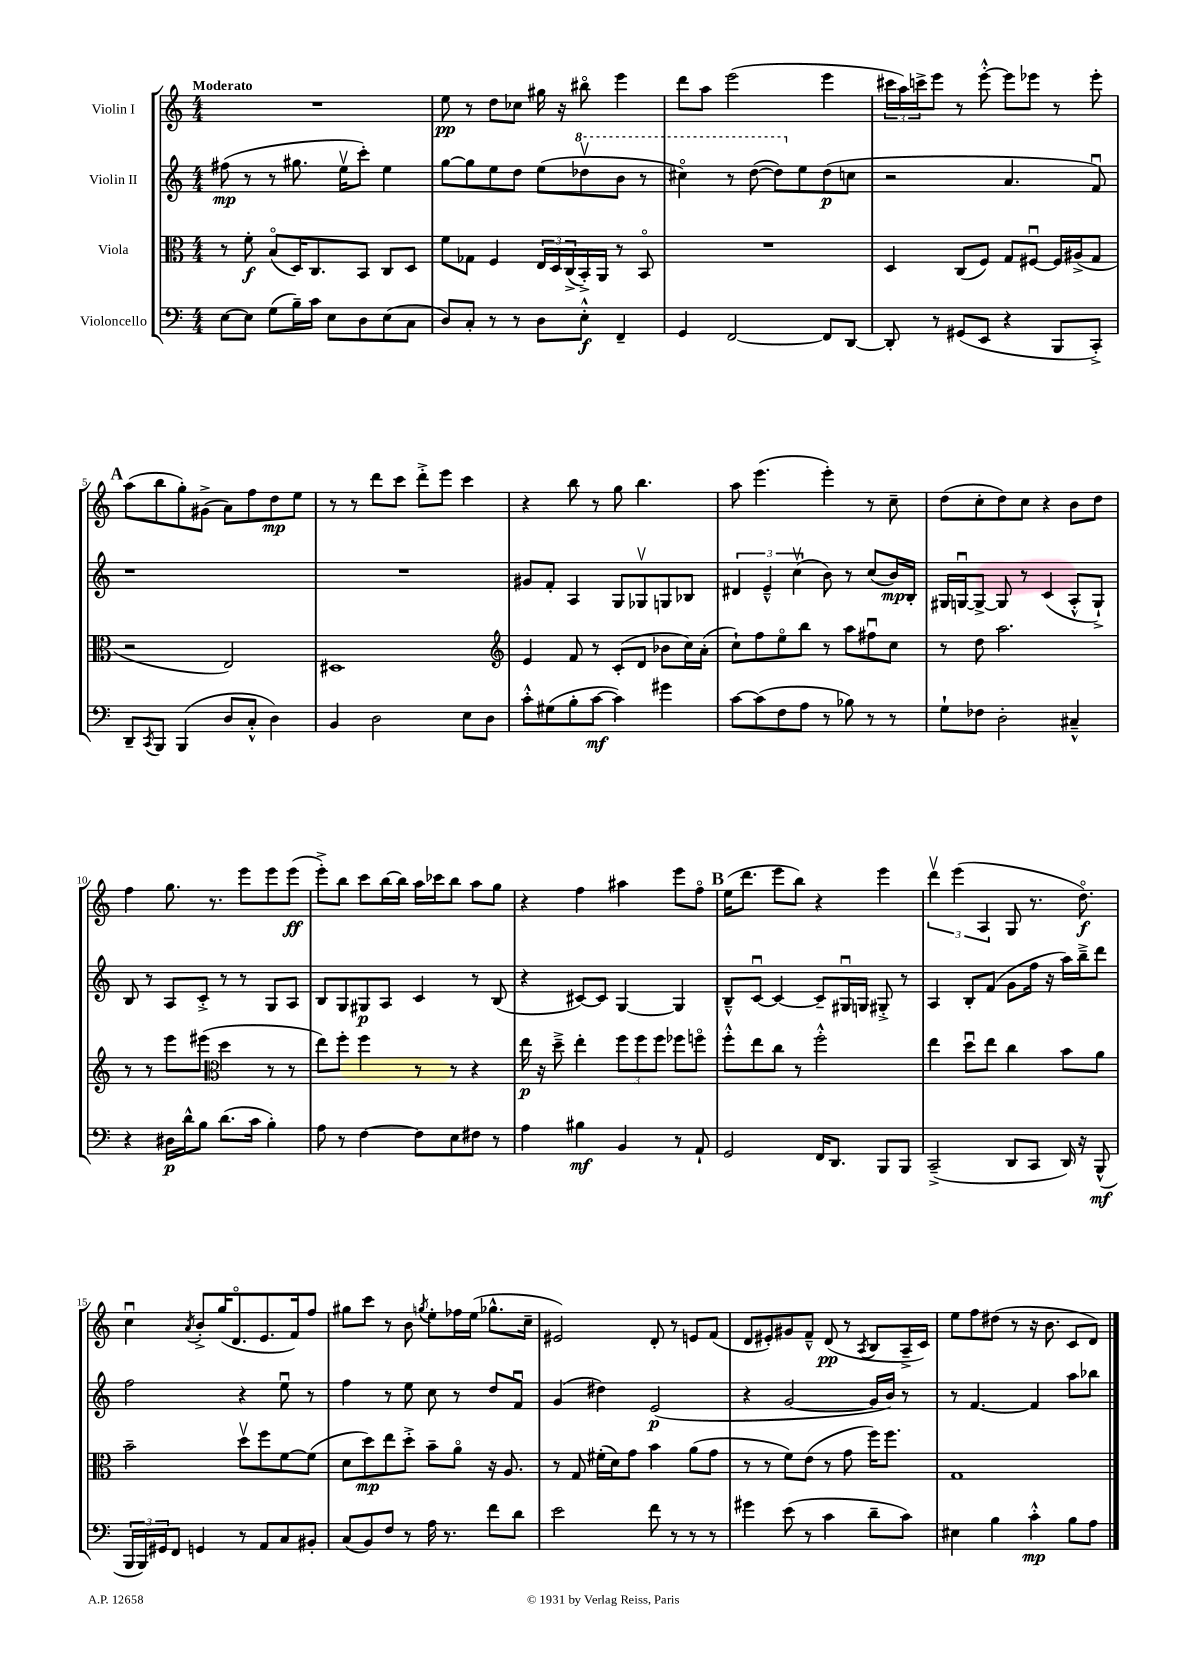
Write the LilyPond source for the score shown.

<<
\new StaffGroup <<
\new Staff = "s0" \with { instrumentName = "Violin I" } {
    \clef treble \key c \major \numericTimeSignature \time 4/4 \tempo "Moderato"
    R1 |
    e''8\pp r8 d''8 ces''8 gis''16 r16 bis''8\flageolet e'''4 |
    d'''8 a''8 e'''2( e'''4 |
    \tuplet 3/2 { cis'''16 a''16) c'''16-> } e'''8 r8 e'''8~-.-^ e'''8 ees'''8 r8 ees'''8-. |
    \mark \markup { \bold "A" } a''8( b''8 g''8-.) gis'8->( a'8) f''8 d''8\mp e''8 |
    r8 r8 d'''8 c'''8 d'''8-.-> e'''8 c'''4 |
    r4 b''8 r8 g''8 b''4. |
    a''8 e'''4.( e'''4-.) r8 c''8-- |
    d''8( c''8-. d''8) c''8 r4 b'8 d''8 |
    f''4 g''8. r8. e'''8 e'''8 e'''8\ff( |
    e'''8-.->) b''8 c'''8 b''16~ b''16 a''16 ces'''16 b''8 a''8 g''8 |
    r4 f''4 ais''4 e'''8 f''8\flageolet |
    \mark \markup { \bold "B" } e''16( d'''8. e'''8 b''8) r4 e'''4 |
    \tuplet 3/2 { d'''4\upbow e'''4( a4 } g8 r8. d''8.\flageolet\f) |
    c''4\downbow \acciaccatura { a'8 } b'8-.-> g''16( d'8.\flageolet e'8. f'16) f''8 |
    gis''8 c'''8 r8 b'8 \acciaccatura { g''8 } e''8-. fes''16 e''16( ges''8.-^ c''16-- |
    eis'2) d'8-. r8 e'8 f'8( |
    d'8 eis'8-.) gis'8 f'8---^ d'8\pp( r8 \acciaccatura { a8 } b8 a16---> c'16) |
    e''8 f''8 dis''8( r8 r16 b'8. c'8 d'8) \bar "|." |
}
\new Staff = "s1" \with { instrumentName = "Violin II" } {
    \clef treble \key c \major \numericTimeSignature \time 4/4
    fis''8\mp( r8 r8 gis''8. e''16\upbow c'''8-.) e''4 |
    g''8~ g''8 e''8 d''8 e''8( \ottava #1 des'''8\upbow b''8 r8 |
    cis'''4\flageolet) r8 d'''8~( d'''8) \ottava #0 e''8 d''8\p( c''!8 |
    r2 a'4. f'8\downbow) |
    \mark \markup { \bold "A" } r1 |
    R1 |
    gis'8 f'8-. a4 g8 ges8\upbow g8 bes8 |
    \tuplet 3/2 { dis'4 e'4---^ c''4\upbow( } b'8) r8 c''8( b'16\mp) b16-. |
    gis16 g16~\downbow g8~-> g8 r8 c'4( a8-.-^ g8-!->) |
    b8 r8 a8 c'8-.-> r8 r8 g8 a8 |
    b8 g8 gis8\p a8 c'4 r8 b8( |
    r4 cis'8~) cis'8 g4~ g4 |
    \mark \markup { \bold "B" } b8---^ c'8~\downbow c'4~ c'8-- gis16\downbow g16 gis8-.-> r8 |
    a4 b8-. f'8( g'8 f''16 r16 a''16) b''16---> d'''8 |
    f''2 r4 e''8\downbow r8 |
    f''4 r8 e''8 c''8 r8 d''8 f'8\downbow |
    g'4( dis''4) e'2\p( |
    r4 g'2~ g'16 b'16) r8 |
    r8 f'4.~ f'4 a''8 bes''8 \bar "|." |
}
\new Staff = "s2" \with { instrumentName = "Viola" } {
    \clef alto \key c \major \numericTimeSignature \time 4/4
    r8 f'8-.\f b8\flageolet( d16) c8. b,8 c8 d8 |
    f'8 ges8 f4 \tuplet 3/2 { e16 d16 c16->( } b,16-.->) a,16 r8 b,8\flageolet |
    R1 |
    d4 c8( f8) g8 fis8~\downbow fis16 ais16->( g8 |
    \mark \markup { \bold "A" } r2 e2) |
    dis1 |
    \clef treble e'4 f'8 r8 c'8-.( d'8 bes'8 c''16) a'16-.( |
    c''8-!) f''8 e''8\flageolet b''8 r8 a''8 fis''8\downbow c''8 |
    r8 d''8 a''2. |
    r8 r8 e'''8 eis'''8( \clef alto d''4 r8 r8 |
    e''8) f''8-. f''4 r8 r8 r4 |
    e''16\p r16 d''8---> e''4-. \tuplet 3/2 { f''8 f''8 f''8 } fes''8 f''8\flageolet |
    \mark \markup { \bold "B" } f''8-.-^ e''8 c''8 r8 f''2-.-^ |
    e''4 d''8\downbow e''8 c''4 b'8 a'8 |
    b'2-- d''8\upbow f''8 f'8~ f'8( |
    d'8 d''8\mp) e''8 d''8-.-> b'8-- a'8\flageolet r16 a8. |
    r8 g8 fis'16-.( d'16) g'8 b'4 a'8( g'8 |
    r8 r8 f'8) e'8( r8 g'8 f''16) f''8. |
    g1 \bar "|." |
}
\new Staff = "s3" \with { instrumentName = "Violoncello" } {
    \clef bass \key c \major \numericTimeSignature \time 4/4
    e8~ e8 g8( b16--) c'16 e8 d8 e8( c8 |
    d8) c8-. r8 r8 d8 e8-.-^\f f,4-- |
    g,4 f,2~ f,8 d,8~ |
    d,8-. r8 gis,8( e,8 r4 b,,8 c,8-.->) |
    \mark \markup { \bold "A" } d,8-- \acciaccatura { c,8 } b,,8 b,,4( d8 c8-.-^ d4) |
    b,4 d2 e8 d8 |
    c'8-.-^ gis8( b8-. c'8~\mf c'4) gis'4 |
    c'8~ c'8( f8 a8 r8 bes8) r8 r8 |
    g8-! fes8 d2-. cis4---^ |
    r4 dis16\p d'16-^ b8 d'8.( c'16 b4-.) |
    a8 r8 f4~ f8 e8 fis8 r8 |
    a4 bis4\mf b,4 r8 a,8-! |
    \mark \markup { \bold "B" } g,2 f,16 d,8. b,,8 b,,8 |
    c,2--->( d,8 c,8 d,16) r16 b,,8-^\mf( |
    \tuplet 3/2 { b,,16 b,,16) gis,16 } f,8 g,4 r8 a,8 c8 bis,8-. |
    c8( b,8) f8 r8 a16 r8. f'8 d'8 |
    e'2 f'8 r8 r8 r8 |
    gis'4 e'8( r8 c'4 d'8-- c'8) |
    eis4 b4 c'4-.-^\mp b8 a8 \bar "|." |
}
>>
>>
